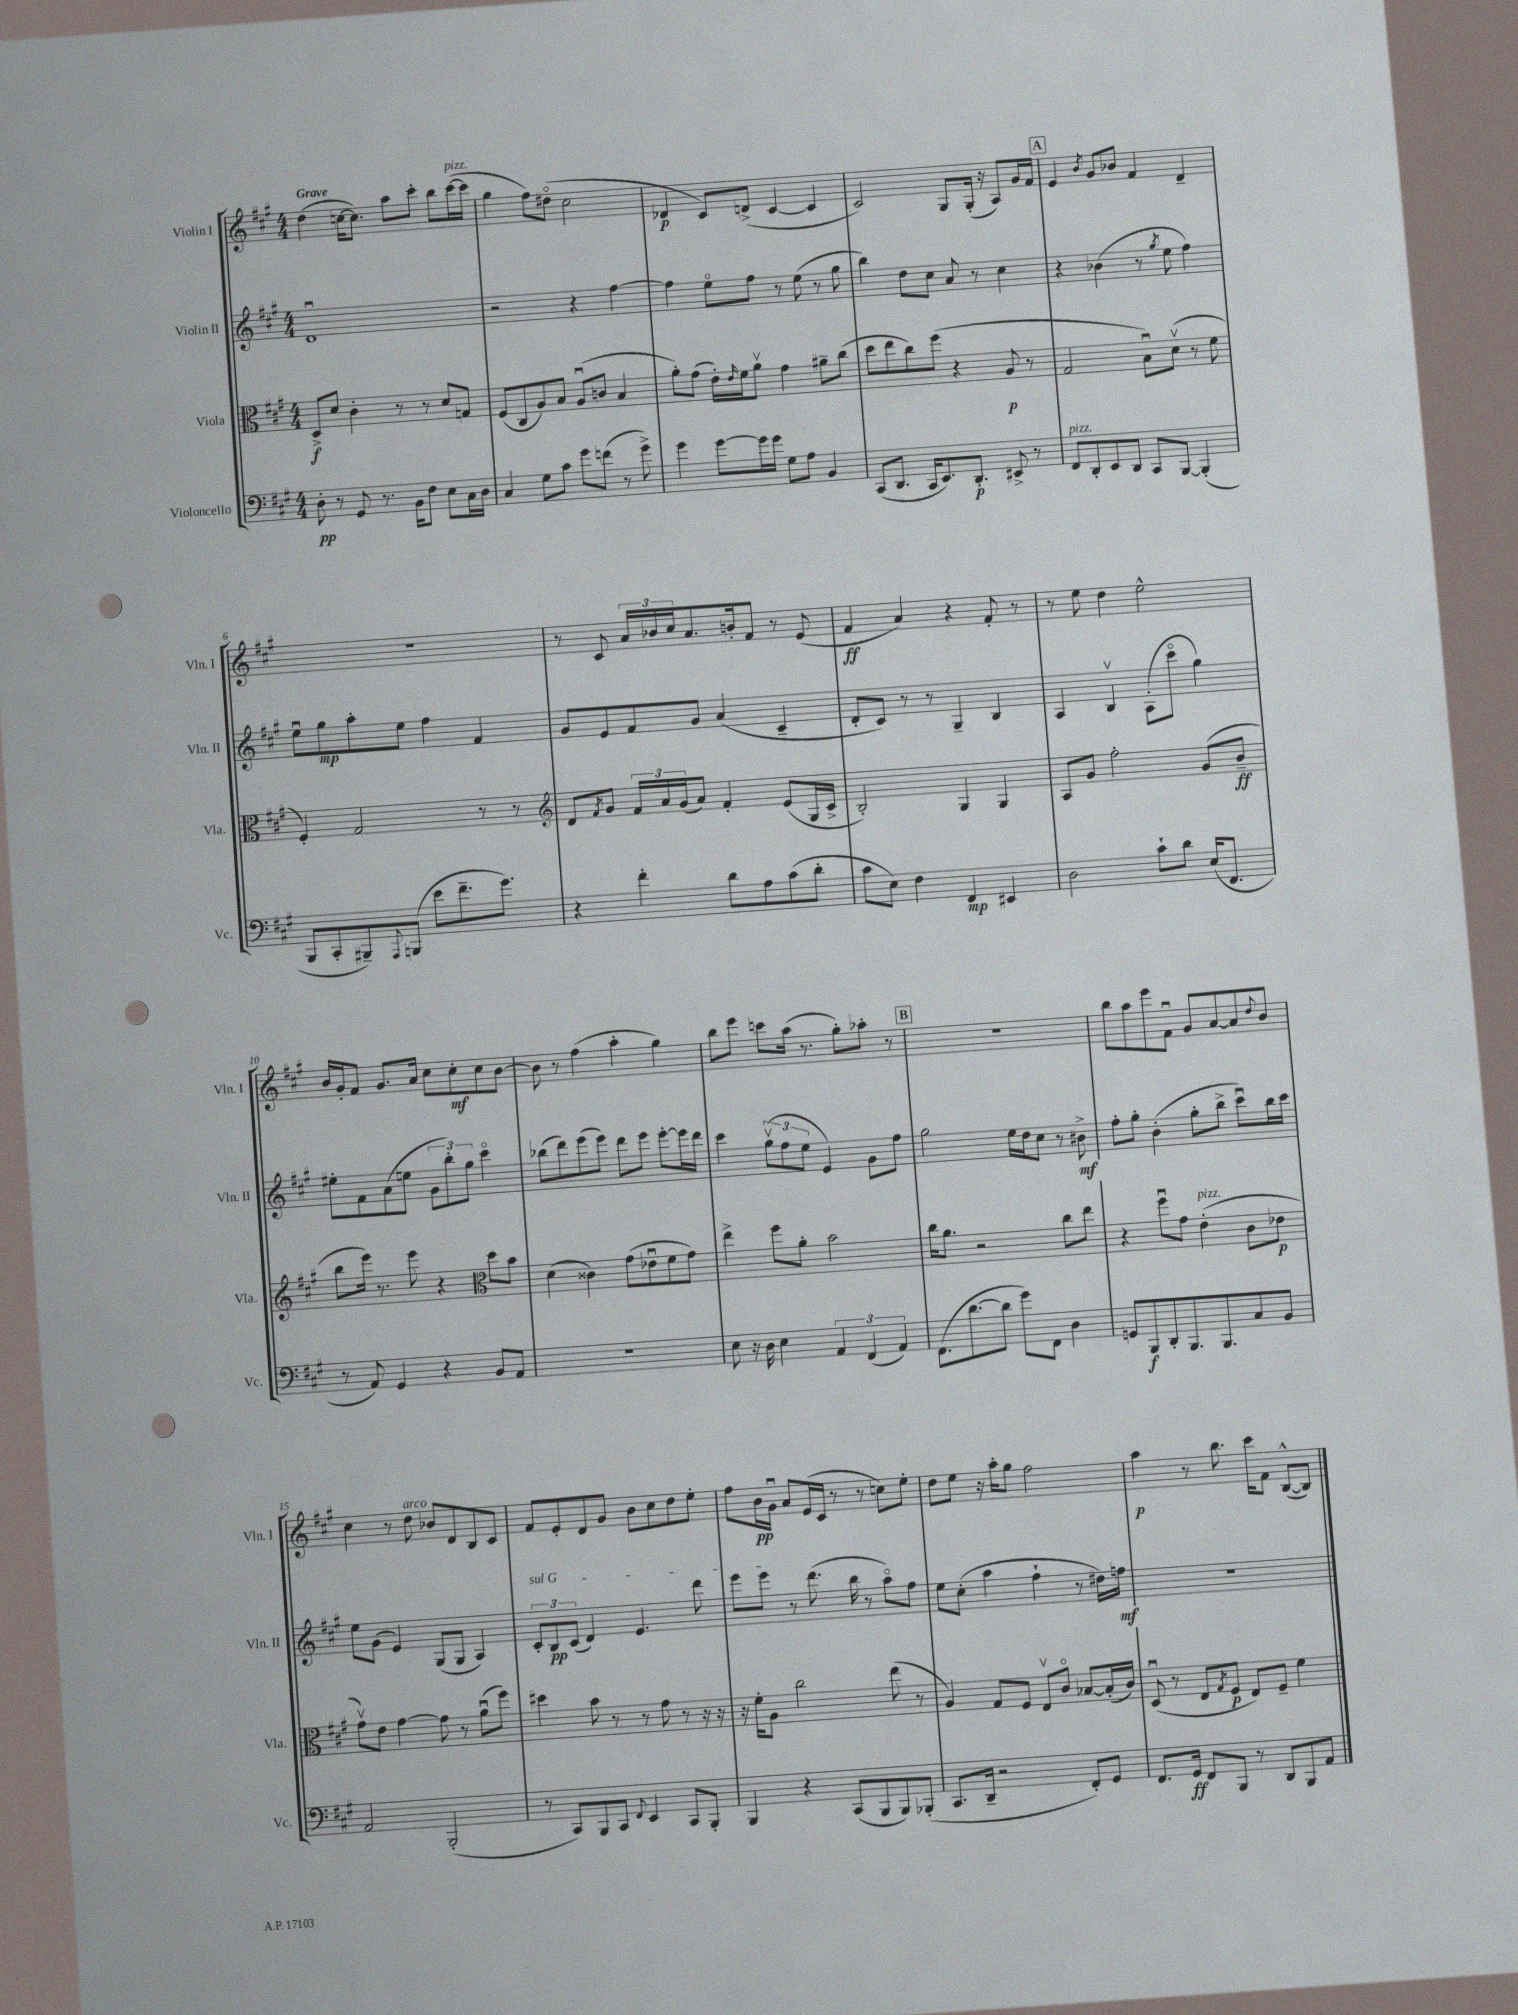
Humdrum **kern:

**kern	**dynam	**kern	**dynam	**kern	**dynam	**kern	**dynam
*part4	*part4	*part3	*part3	*part2	*part2	*part1	*part1
*staff4	*staff4	*staff3	*staff3	*staff2	*staff2	*staff1	*staff1
*I"Violoncello	*	*I"Viola	*	*I"Violin II	*	*I"Violin I	*
*I'Vc.	*	*I'Vla.	*	*I'Vln. II	*	*I'Vln. I	*
*clefF4	*	*clefC3	*	*clefG2	*	*clefG2	*
*k[f#c#g#]	*	*k[f#c#g#]	*	*k[f#c#g#]	*	*k[f#c#g#]	*
*M4/4	*	*M4/4	*	*M4/4	*	*M4/4	*
=1	=1	=1	=1	=1	=1	=1	=1
!	!	!	!	!	!	!LO:TX:a:B:t=Grave	!
8D'\	pp	8D^/L	f	1du	.	(4dd\	.
8r	.	8d/J	.	.	.	.	.
8GG#/	.	4c#'\	.	.	.	[16ccn\KL	.
.	.	.	.	.	.	8.cc\J])	.
8.r	.	.	.	.	.	.	.
.	.	8r	.	.	.	8aa\L	.
16BB\KL	.	.	.	.	.	.	.
8F#\J	.	8r	.	.	.	8ccc#'\J	.
8E\L	.	8d/L	.	.	.	8bb\L	.
!	!	!	!	!	!	!LO:TX:a:i:t=pizz.	!
16C#\L	.	8Gn/J	.	.	.	([16ccc#\L	.
16D\JJ	.	.	.	.	.	16ccc#\JJ]	.
=2	=2	=2	=2	=2	=2	=2	=2
4C#/	.	(8F#/L	.	2r	.	4gg#\	.
.	.	8C#/	.	.	.	.	.
8G#\L	.	8A/)	.	.	.	8ff#\L)	.
8c#\J	.	8B/J	.	.	.	(8dd#X\J	.
8g#\L	.	(8Au/L	.	4r	.	2cc#\	.
(8fn\J	.	8cn/J	.	.	.	.	.
8r	.	4B/	.	[4ff#\	.	.	.
8g#^\)	.	.	.	.	.	.	.
=3	=3	=3	=3	=3	=3	=3	=3
4g#\	.	8a'\L)	.	4ff#\]	.	4d-X/	p
.	.	(8g#\J	.	.	.	.	.
[8g#\L	.	16e'\LL)	.	8ee\L	.	8c#/L)	.
.	.	16qqe/	.	.	.	.	.
.	.	16f#\J	.	.	.	.	.
16g#\L]	.	8av\J	.	8ff#\J	.	(8dn^/J	.
16g#\JJ	.	.	.	.	.	.	.
8G#\L	.	4g#\	.	8r	.	[4c#/	.
8A\J	.	.	.	(8ee\	.	.	.
4BB/	.	8a#X~\L	.	8r	.	4c#/]	.
.	.	(8cc#\J	.	8gg#\	.	.	.
=4	=4	=4	=4	=4	=4	=4	=4
(8CC#/L	.	8dd\L	.	4bb\)	.	2c#/)	.
8.DD/J	.	8ee\	.	.	.	.	.
.	.	8cc#\)	.	8dd\L	.	.	.
16CC#/KL	.	.	.	.	.	.	.
8.EE/)	.	(8ff#\J	.	8cc#\J	.	.	.
.	.	4r	.	8a/	.	8G#/L	.
8.DD'/J	p	.	.	.	.	.	.
.	.	.	.	8r	.	(16G#'/Jk	.
.	.	.	.	.	.	16r	.
8EE#X^/	.	8A/	p	4cc#\	.	8A/L)	.
8r	.	8r	.	.	.	16g#/L	.
.	.	.	.	.	.	16f#/JJ	.
!!LO:REH:place=s1:t=A
=5	=5	=5	=5	=5	=5	=5	=5
!LO:TX:a:i:t=pizz.	!	!	!	!	!	!	!
8FF#/L	.	2G#/	.	4r	.	4e/	.
8DD'/	.	.	.	.	.	.	.
.	.	.	.	.	.	8qb/	.
8EE/	.	.	.	(4b-X\	.	8g#/L	.
8DD/J	.	.	.	.	.	8b-X/J	.
8CC#/L	.	8Bu\L)	.	8r	.	4f#/	.
.	.	.	.	8qgg#/	.	.	.
[8BBB/J	.	(8dv\J	.	8ee\	.	.	.
(4BBB'/]	.	8r	.	4ff#\)	.	4d~/	.
.	.	8f#\	.	.	.	.	.
!!LO:LB:g=z
=6	=6	=6	=6	=6	=6	=6	=6
8BBB/L	.	4F#'/)	.	8eeu\L	.	1r	.
8CC#'/	.	.	.	8gg#\	mp	.	.
8BBB#X~/)	.	2G#/	.	8aa'\	.	.	.
8qqAAA/	.	.	.	.	.	.	.
(8BBBn/J	.	.	.	8ee\J	.	.	.
8e\L	.	.	.	4ff#\	.	.	.
8.f#~\	.	.	.	.	.	.	.
.	.	8r	.	4f#/	.	.	.
8.g#\J)	.	.	.	.	.	.	.
.	.	8r	.	.	.	.	.
=7	=7	=7	=7	=7	=7	=7	=7
*	*	*clefG2	*	*	*	*	*
4r	.	8d/L	.	8g#/L	.	8r	.
.	.	8qf#/	.	.	.	.	.
.	.	8g#/J	.	8e/	.	8c#/	.
4f#'\	.	24f#/LL	.	8f#/	.	24a/LL	.
.	.	24a/	.	.	.	24b-X/	.
.	.	(24g#/J	.	.	.	24cc#/J	.
.	.	8a/J)	.	8g#/J	.	8.a/	.
8d\L	.	4f#'/	.	(4a/	.	.	.
.	.	.	.	.	.	16bn'/k	.
8A\	.	.	.	.	.	8f#/J	.
(8c#\	.	(8e/L	.	4c#~/	.	8r	.
8d'\J	.	16G#/L	.	.	.	(8e/	.
.	.	16c#^/JJ	.	.	.	.	.
=8	=8	=8	=8	=8	=8	=8	=8
8c#\L	.	2B'/)	.	8d'/L	.	4f#/	ff
8E\J)	.	.	.	8c#/J)	.	.	.
4F#\	.	.	.	8r	.	4a/)	.
.	.	.	.	8r	.	.	.
4FF#/	mp	4G#/	.	4G#~/	.	4r	.
4EE#X/	.	4G#/	.	4B/	.	8f#'/	.
.	.	.	.	.	.	8r	.
=9	=9	=9	=9	=9	=9	=9	=9
2D\	.	8A/L	.	4A/	.	8r	.
.	.	8g#/J	.	.	.	8ee\	.
.	.	2ff#'\	.	4Bv/	.	4dd\	.
8c#`\L	.	.	.	(8A'\L	.	2ee^^\	.
8d\J	.	.	.	8ccc#\J	.	.	.
(16E/KL	.	(8g#/L	.	4gg#\)	.	.	.
8.FF#/J	.	.	.	.	.	.	.
.	.	8b~/J	ff	.	.	.	.
!!LO:LB:g=z
=10	=10	=10	=10	=10	=10	=10	=10
8r	.	8bb\L	.	8ee#X'\L	.	16b/LL	.
.	.	.	.	.	.	16g#'/J	.
8AA/)	.	16eee\Jk)	.	8f#\	.	8f#/J	.
.	.	8.r	.	.	.	.	.
4GG#/	.	.	.	(8a\	.	8.g#/L	.
.	.	8eee\	.	8een\J	.	.	.
.	.	.	.	.	.	16a/Jk	.
4r	.	4r	.	12g#\L	.	8cc#\L	.
.	.	.	.	12bb'\)	.	.	.
.	.	.	.	.	.	8cc#'\	mf
.	.	.	.	12gg#\J	.	.	.
*	*	*clefC3	*	*	*	*	*
8BB/L	.	8dd\L	.	4ccc#\	.	8cc#\	.
8AA/J	.	8b\J	.	.	.	[8b\J	.
=11	=11	=11	=11	=11	=11	=11	=11
1r	.	(4d\	.	(8bb-X\L	.	8b\]	.
.	.	.	.	8ddd\)	.	8r	.
.	.	4c##X\)	.	(8eee\	.	(4ff#\	.
.	.	.	.	8eee\J)	.	.	.
.	.	(8g#\L	.	8ddd\L	.	4aa'\	.
.	.	8e-Xu\	.	8eee\J	.	.	.
.	.	8f#\	.	[8eee'\L	.	4gg#\)	.
.	.	8g#\J)	.	16eee\L]	.	.	.
.	.	.	.	16ddd\JJ	.	.	.
=12	=12	=12	=12	=12	=12	=12	=12
8E\	.	4ee^\	.	4ccc#\	.	8bb\L	.
16r	.	.	.	.	.	8eee\J	.
16D\	.	.	.	.	.	.	.
4E\	.	8ff#\L	.	(12gg#v\L	.	8cccn\L	.
.	.	.	.	12ff#\	.	.	.
.	.	8a'\J	.	.	.	(16aa\Jk	.
.	.	.	.	12ee\J	.	.	.
.	.	.	.	.	.	8.r	.
6AA/	.	2b\	.	4e/)	.	.	.
.	.	.	.	.	.	8gg#'\L)	.
(6FF#/	.	.	.	.	.	.	.
.	.	.	.	8g#\L	.	8aa-X'\J	.
6AA/)	.	.	.	.	.	.	.
.	.	.	.	8ff#\J	.	8r	.
!!LO:REH:place=s1:t=B
=13	=13	=13	=13	=13	=13	=13	=13
(8.FF#\L	.	16cc#\KL	.	2gg#\	.	1r	.
.	.	8.a\J	.	.	.	.	.
[8.d\	.	.	.	.	.	.	.
.	.	2r	.	.	.	.	.
8d\J]	.	.	.	.	.	.	.
8g#\L)	.	.	.	16ee\LL	.	.	.
.	.	.	.	16dd\J	.	.	.
8FF#\J	.	.	.	8cc#\J	.	.	.
4D\	.	8cc#\L	.	8r	.	.	.
.	.	8ee\J	.	8b#X^\	mf	.	.
=14	=14	=14	=14	=14	=14	=14	=14
8GGn/L	.	4r	.	8ff#'\L	.	8bb\L	.
8BBB/	f	.	.	8gg#'\J	.	8aa\	.
8DD'/	.	8ff#u\L	.	(4b'\	.	8eee\	.
8.BBB/	.	8g#\J	.	.	.	8f#u\J	.
!	!	!LO:TX:a:i:t=pizz.	!	!	!	!	!
.	.	(4e'\	.	8gg#'\L	.	8g#/L	.
8.BBB/	.	.	.	.	.	.	.
.	.	.	.	8bb^\J	.	[8a/	.
8C#/	.	8c#\L	.	8ccc#u\L)	.	8a/]	.
.	.	.	.	.	.	8qqdd/	.
8BB/J	.	8e-X\J	p	16bb\L	.	8b/J	.
.	.	.	.	16ccc#\JJ	.	.	.
!!LO:LB:g=z
=15	=15	=15	=15	=15	=15	=15	=15
2AA/	.	8g#v\L)	.	8ee\L	.	4cc#\	.
.	.	8e\J	.	(8g#\J	.	.	.
.	.	[4g#\	.	4e/)	.	8r	.
!	!	!	!	!	!	!LO:TX:a:i:t=arco	!
.	.	.	.	.	.	8dd\	.
(2BBB'/	.	8g#\]	.	(8G#/L	.	8b-X/L	.
.	.	8r	.	8G#/J	.	8d/	.
.	.	(8au\L	.	4A/)	.	8B/	.
.	.	8ff#\J)	.	.	.	8c#/J	.
=16	=16	=16	=16	=16	=16	=16	=16
!	!	!	!	!LO:TX:a:i:t=sul G	!	!	!
8r	.	4dd#X\	.	12c#'/L	.	8f#/L	.
.	.	.	.	12B/	pp	.	.
8CC#/L)	.	.	.	.	.	8e'/	.
.	.	.	.	(12c#/J	.	.	.
8BBB/	.	8b\	.	4d/)	.	8d/	.
8CC#/J	.	8r	.	.	.	8g#/J	.
8qqFF#/	.	.	.	.	.	.	.
4EE/	.	8r	.	4.e/	.	8b\L	.
.	.	8g#\	.	.	.	8cc#\	.
8CC#/L	.	8r	.	.	.	8dd\	.
8BBB'/J	.	16r	.	8ddd\	.	8ee'\J	.
.	.	16r	.	.	.	.	.
=17	=17	=17	=17	=17	=17	=17	=17
4BBB/	.	16r	.	8eee\L	.	8ff#\L	.
.	.	16f#'\KL	.	.	.	.	.
.	.	8A\J	.	8eee\J	.	16b\L	pp
.	.	.	.	.	.	16g#u\JJ	.
4r	.	2cc#\	.	8r	.	8a/L	.
.	.	.	.	(8.ddd\	.	(16e/L	.
.	.	.	.	.	.	16c#/JJ	.
(8CC#/L	.	.	.	.	.	8r	.
.	.	.	.	16bb\	.	.	.
8BBB/	.	.	.	8r	.	8r	.
8BBB/)	.	(8ee\	.	8aa\L)	.	8ccn\L)	.
(8BBB-X'/J	.	8r	.	8ff#\J	.	8ee'\J	.
=18	=18	=18	=18	=18	=18	=18	=18
8.CC#/L	.	4A/)	.	8ee\L	.	8dd\L	.
.	.	.	.	(8cc#'\J	.	8ee\J	.
16DD~/Jk	.	.	.	.	.	.	.
2r	.	8G#/L	.	4aa\	.	16r	.
.	.	.	.	.	.	16aa'\KL	.
.	.	8F#/J	.	.	.	8gg#\J	.
.	.	8Ev/L	.	4ff#`\	.	2ff#\	.
.	.	8c#/J	.	.	.	.	.
8FF#'/L)	.	[8B-X/L	.	8r	.	.	.
8GG#/J	.	(16B-'/L]	.	16dd#X\LL)	.	.	.
.	.	16c#/JJ)	.	16ffn\JJ	mf	.	.
=19	=19	=19	=19	=19	=19	=19	=19
8.FF#/L	.	(8Du/	.	1r	.	4aa\	p
.	.	8r	.	.	.	.	.
16GG#/Jk	ff	.	.	.	.	.	.
8FF#/L	.	8E/L	.	.	.	8r	.
.	.	8qG#/	.	.	.	.	.
8BBB/J	.	8F#/J	p	.	.	8.bb\	.
8r	.	8E/L)	.	.	.	.	.
.	.	.	.	.	.	16ccc#\KL	.
8DD/L	.	8F#~/J	.	.	.	8f#\J	.
8BBB/	.	4f#\	.	.	.	([8B^^/L	.
8AA/J	.	.	.	.	.	8B/J])	.
==	==	==	==	==	==	==	==
*-	*-	*-	*-	*-	*-	*-	*-
